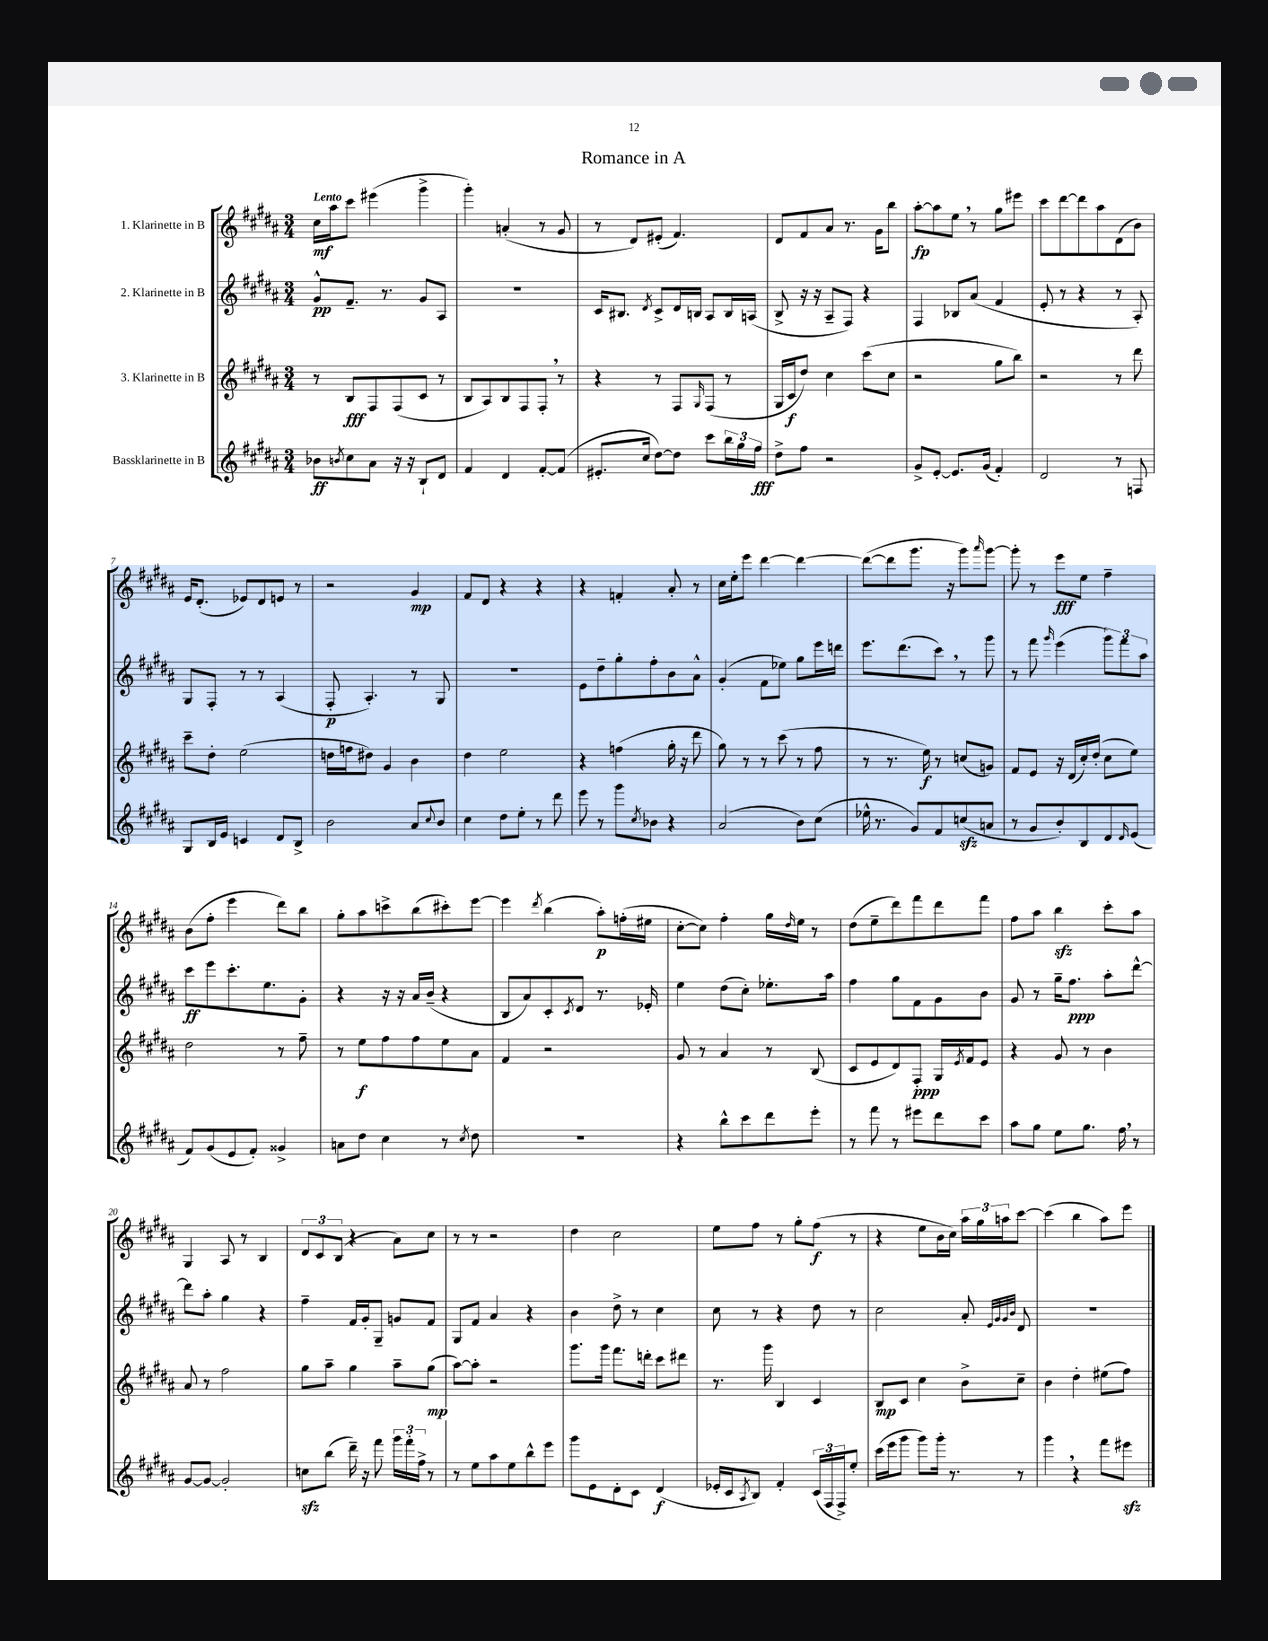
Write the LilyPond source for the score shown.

\header { title = "Romance in A" }
<<
\new StaffGroup <<
\new Staff = "s0" \with { instrumentName = "1. Klarinette in B" } {
    \clef treble \key b \major \numericTimeSignature \time 3/4 \tempo "Lento"
    cis''16\mf ais''16 cis'''8 eis'''4( gis'''4-> |
    gis'''4-.) a'4-.( r8 gis'8 |
    r8 dis'8) eis'8-.( fis'4.) |
    dis'8 fis'8 ais'8 r8. gis'16 b''8 |
    ais''8~-.\fp ais''8 e''8 \breathe r8 gis''8 eis'''8 |
    cis'''8 dis'''8~ dis'''8 ais''8 dis'8( b'8) |
    e'16 dis'8.-.( ees'8) dis'8 e'8 r8 |
    r2 gis'4\mp |
    fis'8 dis'8 r4 r4 |
    r4 f'4-. ais'8-. r8 |
    cis''16 e''16-. e'''8 dis'''4~ dis'''4~ |
    dis'''8~( dis'''8 gis'''8. r16 gis'''8) \grace { ais'''16 } gis'''8~ |
    gis'''8-. r8 e'''8\fff e''8 fis''4-- |
    b'8( fis''8-. e'''4 dis'''8) b''8 |
    gis''8-. ais''8 c'''8-> b''8( cis'''8-.) e'''8~ |
    e'''4 \acciaccatura { dis'''8 } b''4( ais''8-.\p) f''16-.( eis''16 |
    cis''8~-. cis''8) fis''4-. gis''16 \grace { dis''16 } e''16 r8 |
    dis''8( e''8-- dis'''8) fis'''8 dis'''8 fis'''8 |
    fis''8 ais''8 b''4\sfz cis'''8-. ais''8 |
    gis4 ais8 r8 b4 |
    \tuplet 3/2 { dis'8 cis'8 b8( } r4 ais'8) cis''8 |
    r8 r8 r2 |
    dis''4 cis''2 |
    e''8 fis''8 r8 gis''8-. fis''8\f( r8 |
    r4 e''8 b'16 cis''16) \tuplet 3/2 { ais''16 gis''16 a''16 } cis'''8~ |
    cis'''4( b''4 ais''8) e'''8 \bar "|." |
}
\new Staff = "s1" \with { instrumentName = "2. Klarinette in B" } {
    \clef treble \key b \major \numericTimeSignature \time 3/4
    gis'8-^\pp fis'8.-- r8. gis'8 ais8 |
    R2. |
    cis'16 bis8. \acciaccatura { dis'8 } cis'8-> dis'16 b16 ais8 b16 a16( |
    b8-> r16 r16 ais8-- fis8) r4 |
    fis4 bes8 ais'8( fis'4 |
    e'8-. r8 r4 r8 ais8-.) |
    gis8 fis8-. r8 r8 ais4( |
    fis8-.\p ais4.-.) r8 gis8 |
    R2. |
    e'8 dis''8-- gis''8-. fis''8-. b'8 ais'8-^ |
    gis'4-.( fis'8 ees''8) gis''8 e'''16 d'''16 |
    e'''8. dis'''8.( cis'''8) \breathe r8 gis'''8 |
    r8 fis'''8 \grace { gis'''16 } e'''4( \tuplet 3/2 { gis'''8) fis'''8 ais''8 } |
    cis'''8\ff e'''8 cis'''8.-. e''8. gis'8-. |
    r4 r16 r16 ais'16 b'16--( r4 |
    b8 ais'8) cis'8-. \acciaccatura { cis'8 } dis'8 r8. ees'16-. |
    e''4 dis''8( cis''8-.) ees''8.-. ais''16 |
    fis''4 gis''8 fis'8 gis'8 b'8 |
    gis'8 r8 gis''16-- fis''8.\ppp ais''8-. dis'''8~-^ |
    dis'''8 ais''8-. gis''4 r4 |
    fis''4-- fis'16 gis'16-. gis8-- g'8 fis'8 |
    gis8 fis'8 ais'4 r4 |
    b'4 dis''8-> r8 cis''4 |
    cis''8 r8 r4 dis''8 r8 |
    cis''2 ais'8-. \grace { e'32 gis'32 gis'32 b'32 } dis'8 |
    R2. \bar "|." |
}
\new Staff = "s2" \with { instrumentName = "3. Klarinette in B" } {
    \clef treble \key b \major \numericTimeSignature \time 3/4
    r8 b8\fff fis8 fis8( cis'8 r8 |
    b8 ais8) b8 fis8 fis8-. \breathe r8 |
    r4 r8 fis8 \grace { gis16 } fis8( r8 |
    gis16 cis'16\f dis''8) cis''4 cis'''8( cis''8 |
    r2 gis''8 b''8) |
    r2 r8 dis'''8 |
    cis'''8-- dis''8-. e''2( |
    d''16 f''16 dis''8) gis'4 b'4 |
    dis''4 e''2 |
    r4 f''4( gis''16-. r16 dis'''8 |
    gis''8) r8 r8 cis'''8( r8 fis''8 |
    r8 r8. e''16\f) r8 c''8( g'8) |
    fis'8 e'8 r16 dis'16( cis''16-.) dis''16-.( cis''8 e''8) |
    dis''2 r8 fis''8-- |
    r8 e''8\f fis''8 fis''8 e''8 ais'8 |
    fis'4 r2 |
    gis'8 r8 ais'4 r8 b8( |
    cis'8 e'8 dis'8) fis8-.\ppp gis16 \acciaccatura { e'8 } fis'16 e'8 |
    r4 gis'8 r8 b'4 |
    ais'8 r8 fis''2 |
    gis''8 ais''8-- gis''4 ais''8-- gis''8\mp( |
    ais''8~) ais''8-. r2 |
    gis'''8. gis'''16 fis'''8. d'''16-. cis'''8 dis'''8 |
    r8. gis'''16 b4 cis'4 |
    b8\mp cis'8 cis''4 b'8-> cis''8-- |
    b'4 dis''4-. eis''8( fis''8) \bar "|." |
}
\new Staff = "s3" \with { instrumentName = "Bassklarinette in B" } {
    \clef treble \key b \major \numericTimeSignature \time 3/4
    bes'8\ff \acciaccatura { b'8 } cis''8 ais'8 r16 r16 b8-! dis'8 |
    fis'4 dis'4 fis'8~-. fis'8( |
    eis'8.-. cis''16 dis''8~) dis''8 cis'''8 \tuplet 3/2 { b''16 gis''16 fis''16\fff } |
    dis''8-> fis''8 r2 |
    gis'8-> e'8~-. e'8. gis'16( fis'4-.) |
    dis'2 r8 f8 |
    gis8 b16 e'16 c'4 dis'8 b8-> |
    b'2 ais'8 \appoggiatura { cis''8 } b'8 |
    cis''4 dis''8 e''8-. r8 dis'''8 |
    e'''8 r8 gis'''8 \acciaccatura { cis''8 } bes'8 r4 |
    ais'2( b'8) cis''8( |
    ees''16-^ r8. gis'8) fis'8 c''8\sfz( a'8 |
    r8 gis'8 b'8-.) b8 dis'8 \grace { dis'16 } e'8( |
    fis'8) gis'8( e'8 fis'8-.) gisis'4-> |
    a'8 dis''8 cis''4 r8 \acciaccatura { cis''8 } dis''8 |
    R2. |
    r4 b''8-^ cis'''8 dis'''8 e'''8-. |
    r8 fis'''8 r8 eis'''8 dis'''8 cis'''8 |
    ais''8 gis''8 e''8 gis''8. fis''16 \breathe r8 |
    gis'8~ gis'8~ gis'2-. |
    c''8\sfz b''8( dis'''16--) r16 fis'''8 \tuplet 3/2 { gis'''16 fis'''16-. fis''16-> } r8 |
    r8 e''8 ais''8 e''8 b''8-^ e'''8 |
    gis'''8 e'8 dis'8-. cis'8 dis'4\f( |
    ees'16-. cis'16 \acciaccatura { ais8 } b8) fis'4-. \tuplet 3/2 { cis'16( fis16 fis16->) } e''8-. |
    cis'''16( e'''16 gis'''8 gis'''8) gis'''16-. r8. r8 |
    gis'''4 \breathe r4 fis'''8 eis'''8\sfz \bar "|." |
}
>>
>>
